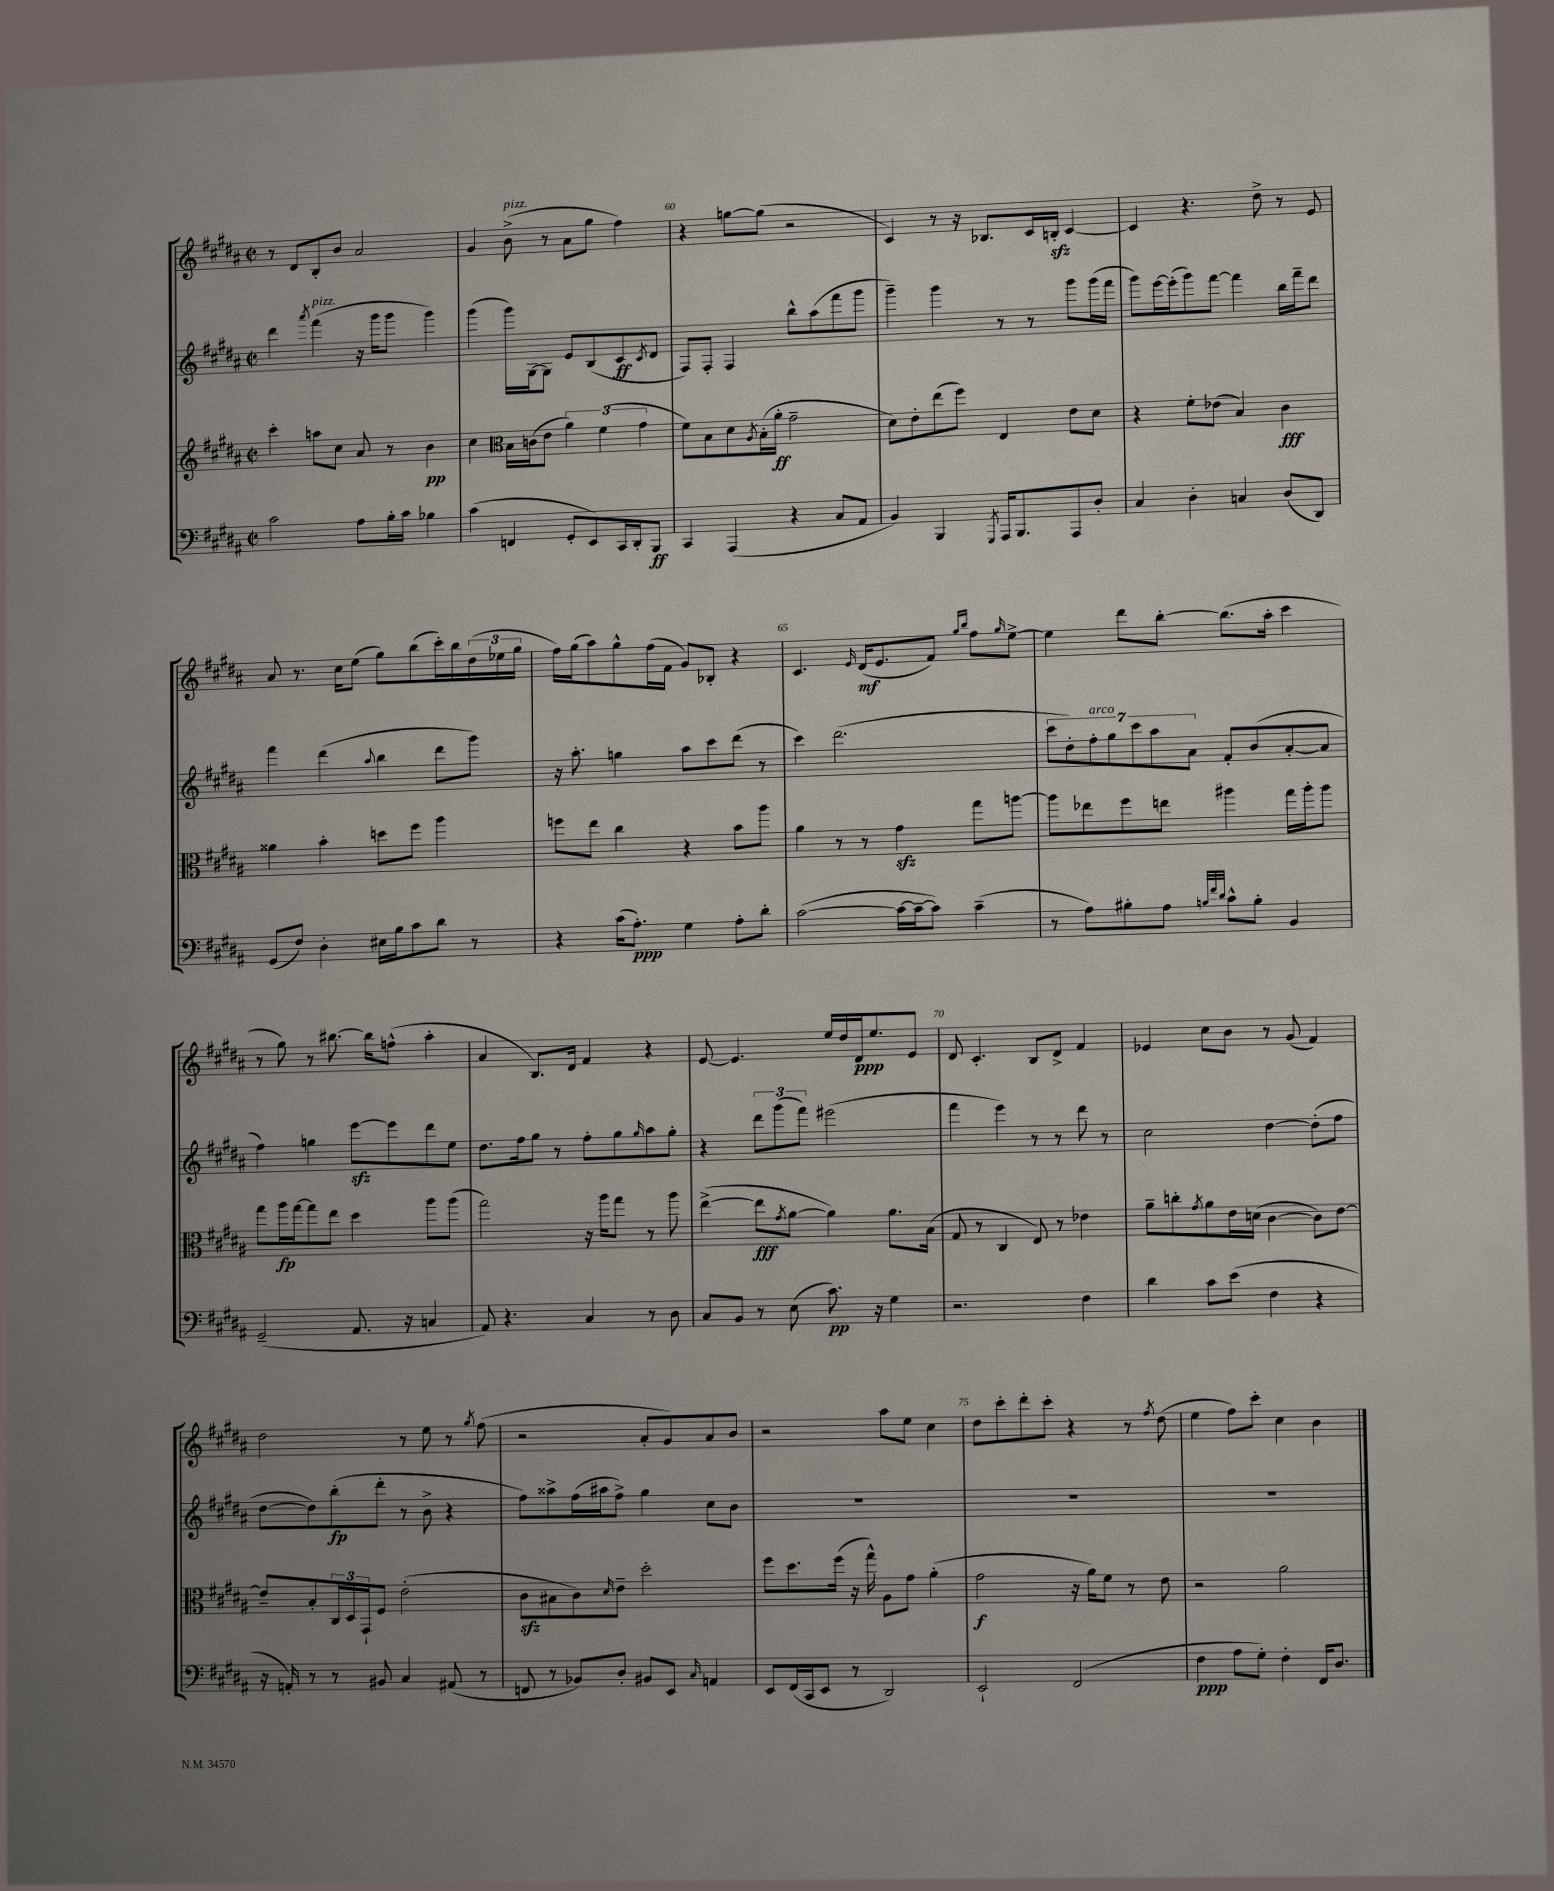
<<
\new StaffGroup <<
\new Staff = "s0" {
    \clef treble \key b \major \defaultTimeSignature \time 2/2
    r8 dis'8 b8-. b'8 ais'2 |
    gis'4 b'8->^\markup { \italic "pizz." }( r8 ais'8 gis''8 fis''4) |
    r4 g''8~ g''8( r2 |
    cis'4) r8 r16 bes8. cis'16 b16-.\sfz cis'4~ |
    cis'4 r4. dis''8-> r8 e'8 |
    ais'8 r8. cis''16 e''8( gis''8) b''8( cis'''16-.) b''16 \tuplet 3/2 { dis''16( ees''16 gis''16 } |
    fis''16) gis''16( ais''8) gis''8-^ fis''16( fis'16 gis'8) bes8-. r4 |
    cis'4. \grace { e'16 } dis'16\mf( e'8. fis'8) \grace { gis''16 b''16 } fis''8 \grace { gis''16 } e''8~-> |
    e''4 dis'''8 b''8~-. b''8.( ais''16-. cis'''4 |
    r8 gis''8) r8 bis''8.~ bis''16 f''8-^( ais''4-. |
    ais'4 b8.) dis'16 fis'4 r4 |
    e'8~ e'4. e''16 dis''16 dis'16\ppp e''8. e'8 |
    dis'8 cis'4.-. b8 dis'8-> fis'4 |
    ees'4 cis''8 b'8 r8 gis'8( fis'4) |
    dis''2 r8 e''8 r8 \acciaccatura { gis''8 } fis''8( |
    r2 ais'8-. gis'8) ais'8 b'8 |
    r2 ais''8 e''8 cis''4 |
    dis''8 cis'''8-. dis'''8-. cis'''8-. r4 r8 \acciaccatura { fis''8 } dis''8( |
    e''4 fis''8) cis'''8-. cis''4 b'4 \bar "|." |
}
\new Staff = "s1" {
    \clef treble \key b \major \defaultTimeSignature \time 2/2
    dis'''4 \acciaccatura { ais'''8 } fis'''4^\markup { \italic "pizz." }( r16 gis'''16 gis'''8 gis'''4) |
    gis'''4( gis'''16) gis16~ gis8 e'8 b8( cis'8\ff \acciaccatura { cis'8 } dis'8 |
    fis8) fis8-. fis4 b''8-^ ais''8( fis'''8 gis'''8 |
    gis'''4--) gis'''4 r8 r8 gis'''8 gis'''16( fis'''16 |
    gis'''8) e'''16~ e'''16-.( gis'''8) fis'''8~ fis'''4 b''16 fis'''16-- dis'''8 |
    fis'''4 dis'''4( \appoggiatura { ais''8 } b''4 dis'''8 gis'''8) |
    r16 ais''8.-. g''4 ais''8 cis'''8 dis'''8( r8 |
    cis'''4) dis'''2.( |
    \tuplet 7/4 { cis'''8 dis''8-.) fis''8-.^\markup { \italic "arco" } gis''8 cis'''8 ais''8 ais'8 } fis'8-. b'8( ais'8~-. ais'8 |
    fis''4) g''4 e'''8~\sfz e'''8 dis'''8 e''8 |
    dis''8. fis''16 gis''8 r8 fis''8-. gis''8 \grace { gis''16 } ais''8 gis''8-. |
    r4 \tuplet 3/2 { dis'''8 gis'''8( fis'''8) } eis'''2( |
    fis'''4 e'''4) r8 r8 dis'''8 r8 |
    cis''2 dis''4~ dis''8-.( fis''8 |
    dis''8~ dis''8) b''8-.\fp( dis'''8-. r8 b'8-> r4 |
    fis''8) aisis''8-> fis''16( ais''16 fis''8->) gis''4 cis''8 b'8 |
    R1 |
    R1 |
    R1 \bar "|." |
}
\new Staff = "s2" {
    \clef treble \key b \major \defaultTimeSignature \time 2/2
    cis'''4-. a''8 cis''8 ais'8 r8 b'4\pp |
    cis''4 \clef alto b16 c'16( e'8 \tuplet 3/2 { ais'4) fis'4( gis'4 } |
    fis'8) b8 dis'8 \acciaccatura { ais8 } b16-.( ais'16-.\ff gis'2-- |
    dis'8) e'8-. e''8( fis''8) e4 e'8 dis'8 |
    r4 fis'8-. ees'8( b4) cis'4\fff |
    aisis'4 b'4-. d''8 fis''8 ais''4 |
    f''8 e''8 cis''4 r4 b'8 ais''8 |
    ais'4 r8 r8 gis'4\sfz gis''8 a''8~ |
    a''8 ees''8 fis''8 e''8 ais''4 gis''16 ais''16-. ais''8 |
    gis''8 ais''16\fp gis''16~ gis''8 e''8 dis''4 ais''8 ais''8( |
    gis''2) r16 ais''16 gis''8 r8 ais''8 |
    e''4~->( e''8\fff \acciaccatura { gis'8 } ais'8~ ais'4) ais'8. b16( |
    gis8 r8 cis4 e8) r8 ees'4 |
    ais'8-- c''8-. \acciaccatura { gis'8 } ais'8 e'16 d'16( cis'4~ cis'8) e'8~ |
    e'8-- b8-. \tuplet 3/2 { cis16 dis16 gis,16-! } fis8 e'2-.( |
    cis'8\sfz bis8 cis'8) \grace { dis'16 } e'8-- dis''2-. |
    fis''8 dis''8. fis''16( r16 gis''16-^) ais8 gis'8 ais'4-.( |
    gis'2\f r16 ais'16) fis'8 r8 e'8 |
    r2 ais'2 \bar "|." |
}
\new Staff = "s3" {
    \clef bass \key b \major \defaultTimeSignature \time 2/2
    cis'2 ais8 b16-. cis'16 bes4 |
    cis'4( f,4 gis,8-. e,8) cis,16 dis,16-. b,,8\ff |
    cis,4 ais,,4( r4 cis8 ais,8 |
    b,4) b,,4 \acciaccatura { gis,,8 } ais,,16 b,,8. ais,,8 dis8-. |
    cis4 dis4-. c4 dis8( dis,8) |
    gis,8( fis8) dis4-. eis16 b16 cis'8 dis'8 r8 |
    r4 cis'16( ais8.-.\ppp) gis4 ais8-. dis'8-. |
    cis'2~( cis'16~ cis'16~-- cis'8) cis'4--( |
    r8 ais8) bis8-. ais8 \grace { b32 fis'32 dis'32 } cis'8-^ b8-. b,4 |
    gis,2--( ais,8. r16 c4 |
    ais,8) r4. cis4 r8 dis8 |
    cis8 b,8 r8 e8( cis'8.\pp) r16 gis4 |
    r2. fis4 |
    dis'4 cis'8 e'8( fis4 r4 |
    r16 a,16-.) r8 r8 bis,8 cis4 ais,8( r8 |
    f,8 r8 bes,8) dis8-. bis,8 e,8 \grace { cis16 } a,4 |
    e,8 fis,16( cis,16 e,8 r8 dis,2) |
    e,2-! fis,2( |
    fis4\ppp ais8 gis8-.) fis4-. fis,16 dis8. \bar "|." |
}
>>
>>
\layout { \context { \Score currentBarNumber = #58 \override BarNumber.break-visibility = ##(#f #t #t) barNumberVisibility = #(every-nth-bar-number-visible 5) } }
